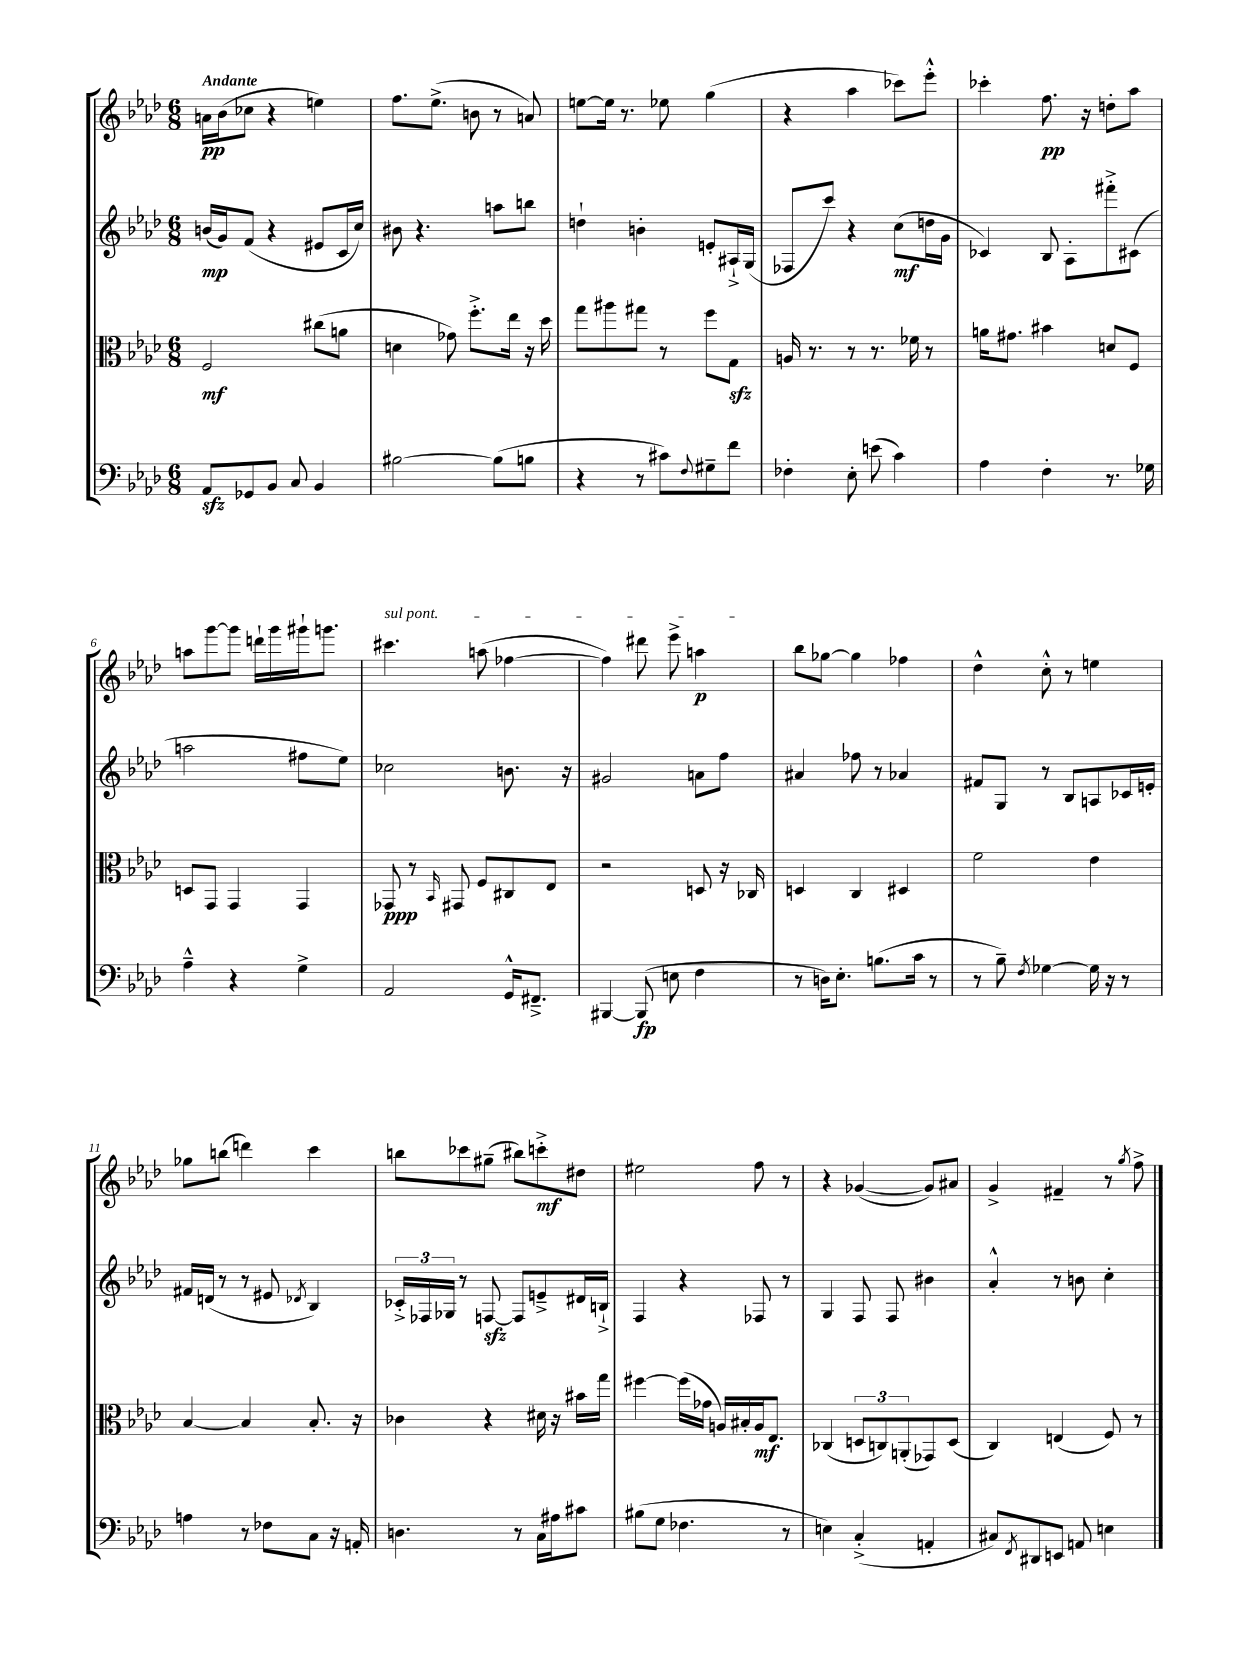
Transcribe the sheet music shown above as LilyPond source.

<<
\new StaffGroup <<
\new Staff = "s0" {
    \clef treble \key aes \major \numericTimeSignature \time 6/8 \tempo "Andante"
    a'16\pp bes'16( ces''8 r4 e''4) |
    f''8. ees''8.->( b'8 r8 a'8) |
    e''8~ e''16 r8. ees''8 g''4( |
    r4 aes''4 ces'''8) ees'''8-.-^ |
    ces'''4-. f''8.\pp r16 d''8-. aes''8 |
    a''8 g'''8~ g'''8 d'''16-! g'''16 gis'''16-! g'''8. |
    \once \override TextSpanner.bound-details.left.text = \markup { \italic "sul pont." } cis'''4.\startTextSpan a''8( fes''4~ |
    fes''4) dis'''8 ees'''8-> a''4\p\stopTextSpan |
    bes''8 ges''8~ ges''4 fes''4 |
    des''4-^ c''8-.-^ r8 e''4 |
    ges''8 b''8( d'''4) c'''4 |
    b''8 ces'''8 gis''8--( bis''8) c'''8-.->\mf dis''8 |
    eis''2 f''8 r8 |
    r4 ges'4~( ges'8) ais'8 |
    g'4-> fis'4-- r8 \acciaccatura { g''8 } f''8-> \bar "|." |
}
\new Staff = "s1" {
    \clef treble \key aes \major \numericTimeSignature \time 6/8
    b'16\mp( g'16) f'8( r4 eis'8 c'16 c''16) |
    bis'8 r4. a''8 b''8 |
    d''4-! b'4-. e'8-. ais16-!-> g16( |
    fes8 c'''8) r4 c''8\mf( d''16 g'16 |
    ces'4) bes8 aes8-. fis'''8-.-> cis'8( |
    a''2 fis''8 ees''8) |
    ces''2 b'8. r16 |
    gis'2 a'8 f''8 |
    ais'4 fes''8 r8 aes'4 |
    fis'8 g8 r8 bes8 a8 ces'16 e'16-. |
    fis'16 d'16( r8 r8 eis'8 \acciaccatura { des'8 } bes4) |
    \tuplet 3/2 { ces'16-.-> fes16 ges16 } r8 f8~\sfz f8 e'8---> dis'16 b16-!-> |
    f4 r4 fes8 r8 |
    g4 f8 f8 bis'4 |
    aes'4-.-^ r8 b'8 c''4-. \bar "|." |
}
\new Staff = "s2" {
    \clef alto \key aes \major \numericTimeSignature \time 6/8
    f2\mf cis''8( a'8 |
    d'4 ges'8) f''8.-.-> ees''16 r16 des''16 |
    g''8 ais''8 gis''8 r8 f''8 g8\sfz |
    a16 r8. r8 r8. fes'16 r8 |
    a'16 gis'8. bis'4 d'8 f8 |
    d8 g,8 g,4 g,4 |
    ges,8\ppp r8 \grace { bes,16 } gis,8 f8 cis8 ees8 |
    r2 d8 r16 ces16 |
    d4 c4 dis4 |
    f'2 ees'4 |
    bes4~ bes4 bes8.-. r16 |
    ces'4 r4 dis'16 r16 bis'16 g''16 |
    fis''4~ fis''16( ges'16 a16) bis16-. a16\mf ees8. |
    ces4( \tuplet 3/2 { d8 c8) a,8-.( } ges,8) d8( |
    c4) e4( f8) r8 \bar "|." |
}
\new Staff = "s3" {
    \clef bass \key aes \major \numericTimeSignature \time 6/8
    aes,8\sfz ges,8 bes,8 c8 bes,4 |
    bis2~ bis8( b8 |
    r4 r8 cis'8) \appoggiatura { f8 } gis8-- f'8 |
    fes4-. ees8-. e'8( c'4) |
    aes4 f4-. r8. ges16 |
    aes4---^ r4 g4-> |
    aes,2 g,16-^ fis,8.---> |
    bis,,4~ bis,,8\fp( e8 f4 |
    r8 d16) ees8.-. b8.( c'16 r8 |
    r8 bes8--) \acciaccatura { f8 } ges4~ ges16 r16 r8 |
    a4 r8 fes8 c8 r16 a,16-. |
    d4. r8 c16 ais16 cis'8 |
    bis8( g8 fes4. r8 |
    e4) c4-.->( a,4-. |
    cis8) \acciaccatura { f,8 } dis,8 e,8 a,8 e4 \bar "|." |
}
>>
>>
